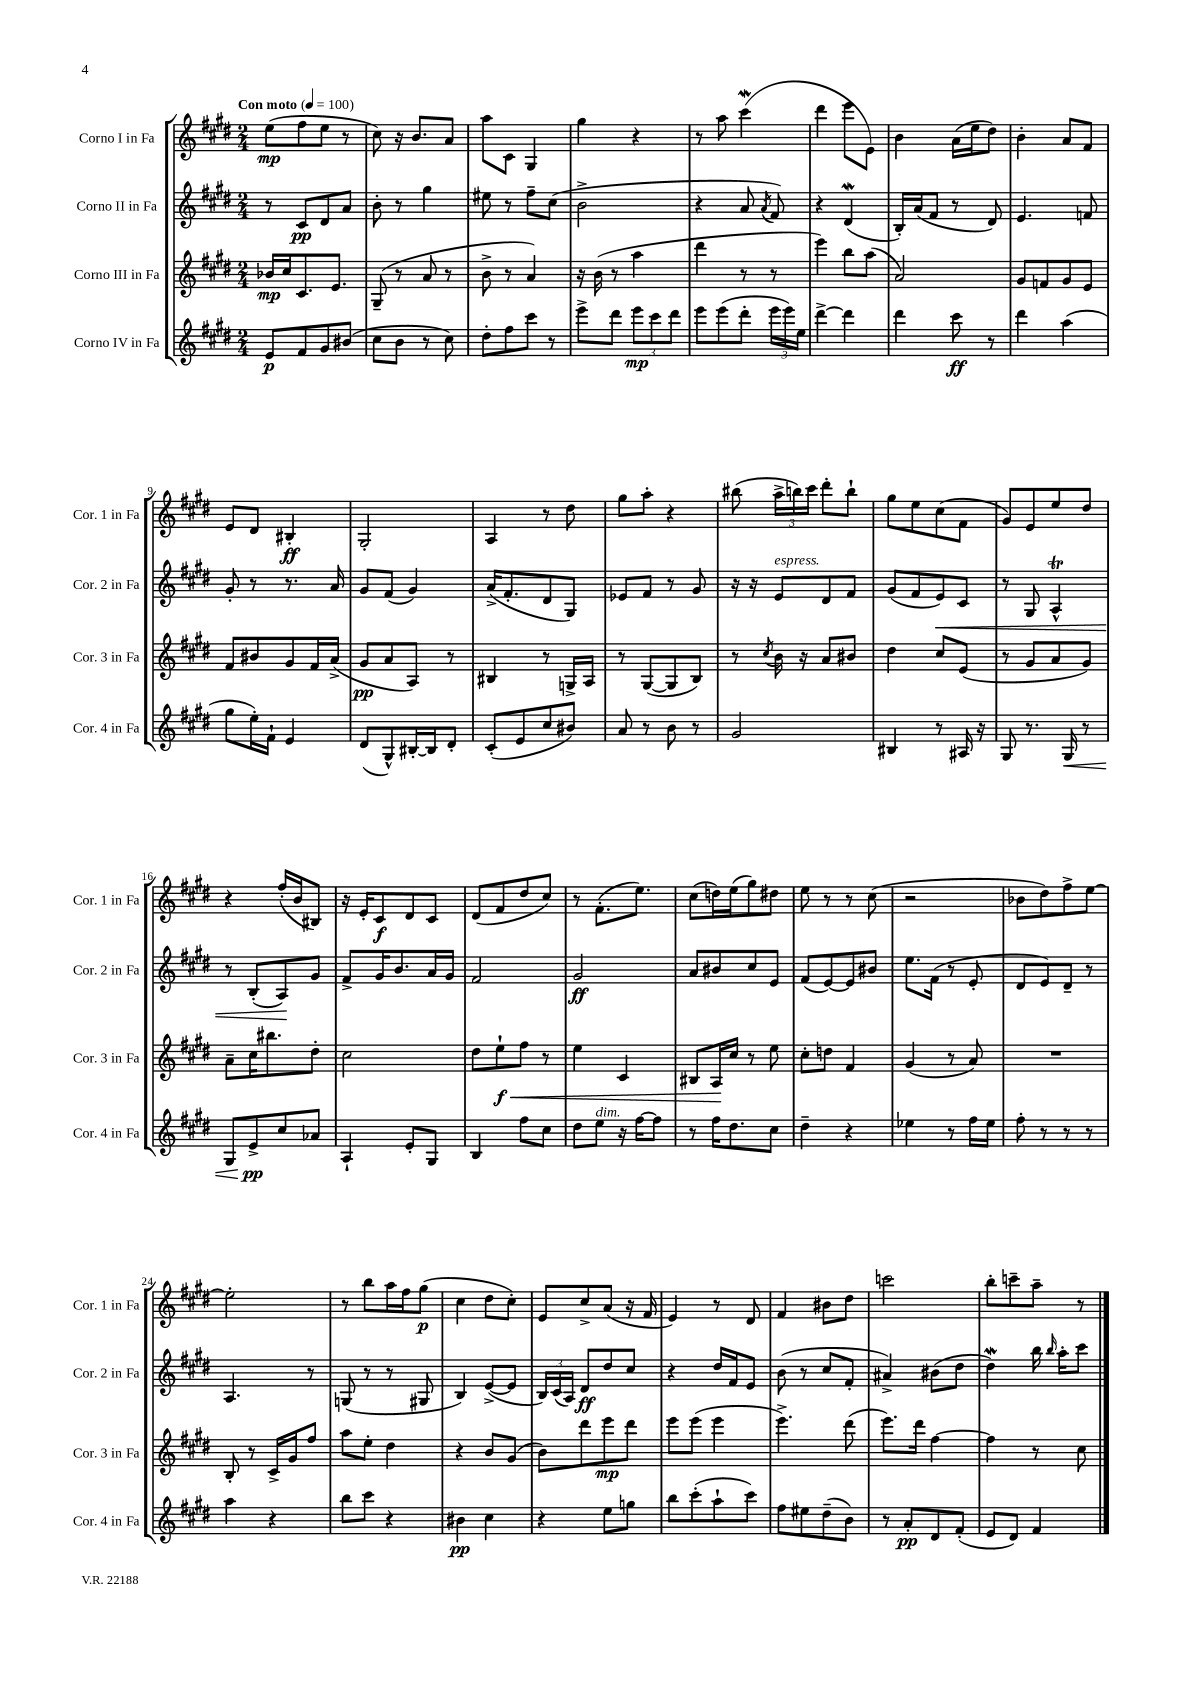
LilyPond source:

<<
\new StaffGroup <<
\new Staff = "s0" \with { instrumentName = "Corno I in Fa" shortInstrumentName = "Cor. 1 in Fa" } {
    \clef treble \key e \major \numericTimeSignature \time 2/4 \tempo "Con moto" 4 = 100
    \autoBeamOff e''8[\mp( fis''8 e''8] r8 |
    cis''8) r16 b'8.[ a'8] |
    a''8[ cis'8] gis4 |
    gis''4 r4 |
    r8 a''8 cis'''4\mordent( |
    dis'''4 e'''8[ e'8]) |
    b'4 a'16[( e''16 dis''8]) |
    b'4-. a'8[ fis'8] |
    e'8[ dis'8] bis4-.\ff |
    gis2-. |
    a4 r8 dis''8 |
    gis''8[ a''8]-. r4 |
    bis''8( \tuplet 3/2 { a''16[-> b''16) cis'''16] } dis'''8[-. b''8]-! |
    gis''8[ e''8 cis''8( fis'8] |
    gis'8[) e'8 e''8 dis''8] |
    r4 fis''16[-.( b'16 bis8]) |
    r16 e'16[-. cis'8\f dis'8 cis'8] |
    dis'8[( fis'8 dis''8 cis''8]) |
    r8 fis'8.[-.( e''8.]) |
    cis''8[( d''16) e''16( gis''8) dis''8] |
    e''8 r8 r8 cis''8( |
    r2 |
    bes'8[ dis''8) fis''8-> e''8]~ |
    e''2-. |
    r8 b''8[ a''16 fis''16 gis''8]\p( |
    cis''4 dis''8[ cis''8]-.) |
    e'8[ cis''8-> a'8]( r16 fis'16 |
    e'4) r8 dis'8 |
    fis'4 bis'8[ dis''8] |
    c'''2 |
    b''8[-. c'''8-- a''8]-- r8 \bar "|." |
}
\new Staff = "s1" \with { instrumentName = "Corno II in Fa" shortInstrumentName = "Cor. 2 in Fa" } {
    \clef treble \key e \major \numericTimeSignature \time 2/4
    \autoBeamOff r8 cis'8[\pp dis'8 a'8] |
    b'8-. r8 gis''4 |
    eis''8 r8 fis''8[-- cis''8]( |
    b'2-> |
    r4 a'8 \acciaccatura { a'8 } fis'8) |
    r4 dis'4\mordent( |
    b16[-.) a'16( fis'8] r8 dis'8) |
    e'4. f'8 |
    gis'8-. r8 r8. a'16 |
    gis'8[ fis'8]( gis'4) |
    a'16[->( fis'8.-. dis'8 gis8]) |
    ees'8[ fis'8] r8 gis'8 |
    r16 r16 e'8[^\markup { \italic "espress." } dis'8 fis'8] |
    gis'8[( fis'8 e'8\<) cis'8] |
    r8 gis8 a4-^\trill |
    r8 b8[-.( a8\!) gis'8] |
    fis'8[-> gis'16 b'8. a'16 gis'16] |
    fis'2 |
    gis'2\ff |
    a'8[ bis'8 cis''8 e'8] |
    fis'8[( e'8~) e'8 bis'8] |
    e''8.[ fis'16]( r8 e'8-. |
    dis'8[ e'8) dis'8]-- r8 |
    a4. r8 |
    g8( r8 r8 gis8 |
    b4) e'8[~->( e'8] |
    \tuplet 3/2 { b16[) cis'16( a16]) } dis'8[\ff dis''8 cis''8] |
    r4 dis''16[ fis'16 e'8] |
    b'8( r8 cis''8[ fis'8]-. |
    ais'4->) bis'8[( dis''8] |
    dis''4\mordent) b''16 \grace { b''16 } a''16[-. cis'''8] \bar "|." |
}
\new Staff = "s2" \with { instrumentName = "Corno III in Fa" shortInstrumentName = "Cor. 3 in Fa" } {
    \clef treble \key e \major \numericTimeSignature \time 2/4
    \autoBeamOff bes'16[\mp cis''16 cis'8. e'8.] |
    gis8--( r8 a'8 r8 |
    b'8-> r8 a'4) |
    r16 b'16( r8 a''4 |
    dis'''4 r8 r8 |
    e'''4) b''8[ a''8]( |
    a'2) |
    gis'8[ f'8 gis'8 e'8] |
    fis'8[ bis'8 gis'8 fis'16 a'16]->( |
    gis'8[\pp a'8 a8]) r8 |
    bis4 r8 g16[-> a16] |
    r8 gis8[~( gis8 b8]) |
    r8 \acciaccatura { cis''8 } b'16 r16 a'8[ bis'8] |
    dis''4 cis''8[ e'8]( |
    r8 gis'8[ a'8 gis'8]) |
    a'8[-- cis''16 bis''8. dis''8]-. |
    cis''2 |
    dis''8[ e''8-!\f\< fis''8] r8 |
    e''4 cis'4 |
    bis8[ a16\! cis''16] r8 e''8 |
    cis''8[-. d''8] fis'4 |
    gis'4( r8 a'8) |
    R2 |
    b8-. r8 cis'16[-> gis'16 fis''8] |
    a''8[ e''8]-. dis''4 |
    r4 b'8[ gis'8]( |
    b'8[) dis'''8 e'''8\mp dis'''8] |
    e'''8[ e'''8]( e'''4 |
    e'''4.->) dis'''8( |
    e'''8.[) dis'''16] fis''4~ |
    fis''4 r8 cis''8 \bar "|." |
}
\new Staff = "s3" \with { instrumentName = "Corno IV in Fa" shortInstrumentName = "Cor. 4 in Fa" } {
    \clef treble \key e \major \numericTimeSignature \time 2/4
    \autoBeamOff e'8[\p fis'8 gis'8 bis'8]( |
    cis''8[ b'8] r8 cis''8) |
    dis''8[-. fis''8 cis'''8] r8 |
    e'''8[-> dis'''8] \tuplet 3/2 { e'''8[\mp cis'''8 dis'''8] } |
    e'''8[ e'''8( dis'''8]-. \tuplet 3/2 { e'''16[ e'''16) e''16] } |
    dis'''4~-> dis'''4 |
    dis'''4 cis'''8\ff r8 |
    dis'''4 a''4( |
    gis''8[ e''16-.) fis'16]-! e'4 |
    dis'8[( gis8-^) bis16~-. bis16 dis'8]-. |
    cis'8[-.( e'8 cis''8 bis'8]) |
    a'8 r8 b'8 r8 |
    gis'2 |
    bis4 r8 ais16 r16 |
    gis8 r8. gis16\< r8 |
    gis8[ e'8->\pp\! cis''8 aes'8] |
    a4-! e'8[-. gis8] |
    b4 fis''8[ cis''8] |
    dis''8[ e''8]^\markup { \italic "dim." } r16 fis''16[~ fis''8] |
    r8 fis''16[ dis''8. cis''8] |
    dis''4-- r4 |
    ees''4 r8 fis''16[ ees''16] |
    fis''8-. r8 r8 r8 |
    a''4 r4 |
    b''8[ cis'''8] r4 |
    bis'4\pp cis''4 |
    r4 e''8[ g''8] |
    b''8[ cis'''8-.( a''8-! cis'''8]) |
    fis''8[ eis''8 dis''8--( b'8]) |
    r8 a'8[-.\pp dis'8 fis'8]-.( |
    e'8[ dis'8]) fis'4 \bar "|." |
}
>>
>>
